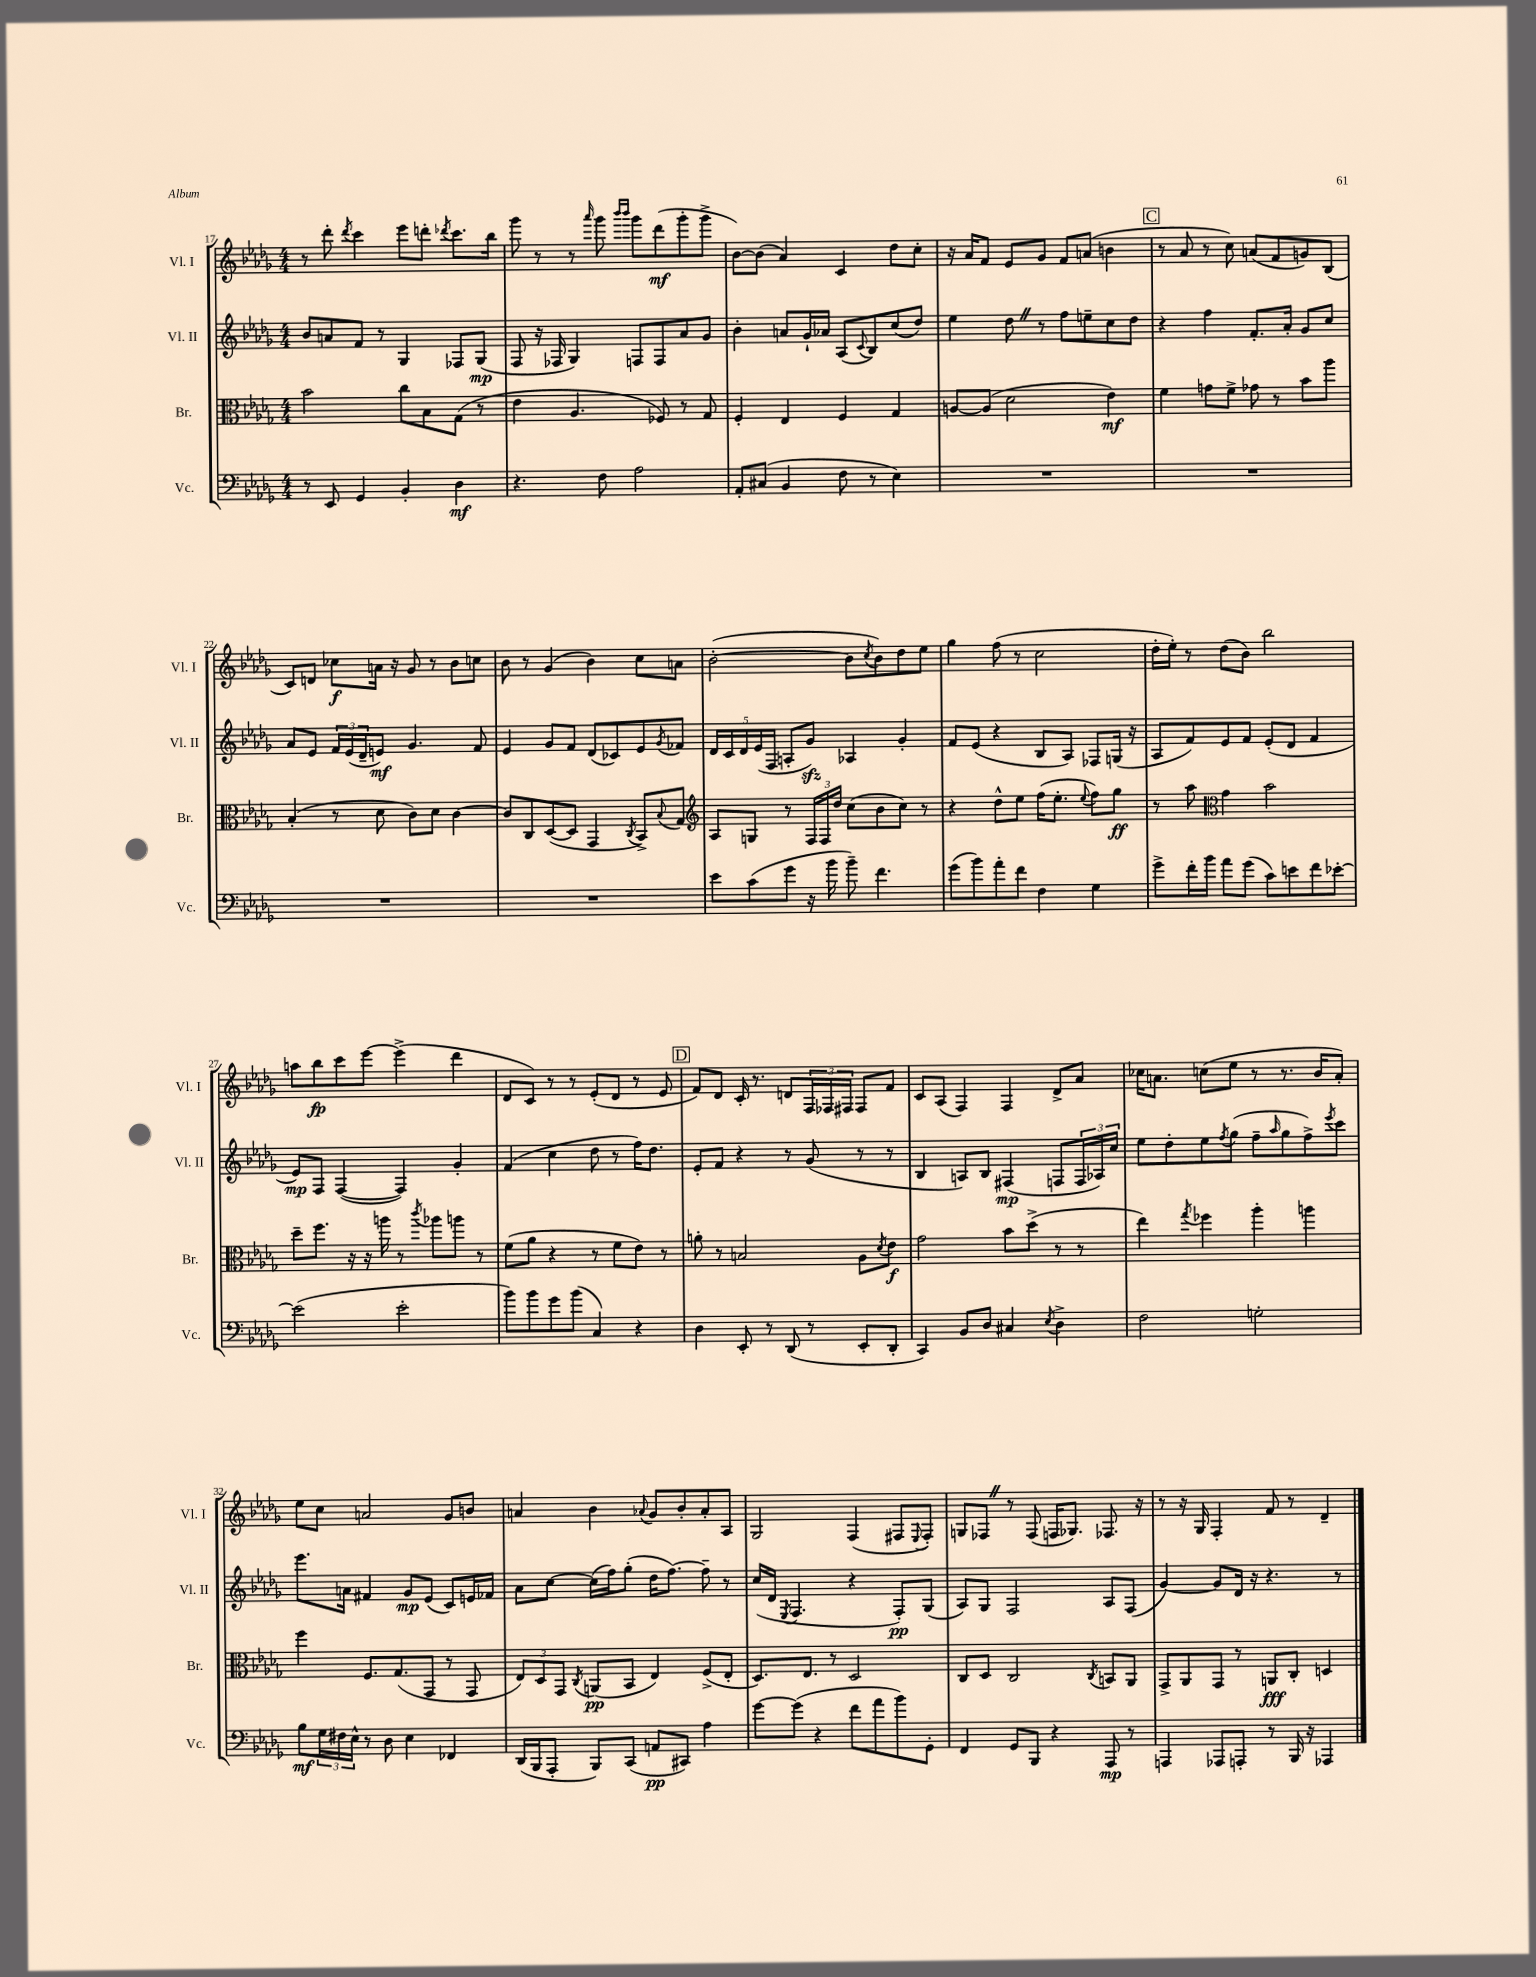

**kern	**kern	**kern	**kern
*staff4	*staff3	*staff2	*staff1
*clefF4	*clefC3	*clefG2	*clefG2
*k[b-e-a-d-g-]	*k[b-e-a-d-g-]	*k[b-e-a-d-g-]	*k[b-e-a-d-g-]
*M4/4	*M4/4	*M4/4	*M4/4
8r	2b-	8b-	8r
8EE-	.	8a	8ddd-'
.	.	.	8qddd-
4GG-	.	8f	4ccc
.	.	8r	.
4BB-'	8cc	4G-	8eee-
.	8B-	.	8ddd'
.	.	.	8qddd-
4D-	(8G-	8F-	8.ccc
.	8r	(8G-	.
.	.	.	16bb-
=	=	=	=
4.r	4e-	8F	8ggg-
.	.	16r	8r
.	.	16F-	.
.	4.A-	4G-)	8r
.	.	.	16qqaaa-
8F	.	.	8ggg-
.	.	.	16qqbbb-
.	.	.	16qqbbb-
2A-	.	8F	8ggg-
.	8F-)	8F	(8ddd-
.	8r	8a-	8ggg-'
.	8G-	8g-	8ggg-^
=	=	=	=
8AA-'	4F'	4b-'	[8b-)
(8C#	.	.	(8b-]
4BB-	4E-	8a	4a-)
.	.	16g-`	.
.	.	16a-	.
8F	4F	(8A-	4c
.	.	8qqc	.
8r	.	8B-)	.
4E-)	4G-	(8cc	8dd-
.	.	8dd-)	8cc'
=	=	=	=
1r	[8A	4ee-	16r
.	.	.	16a-
.	(8A]	.	8f
.	2d-	8dd-	8e-
.	.	8r	8g-
.	.	8ff	8f
.	.	8ee~	(8a
.	4e-)	8cc	4b
.	.	8dd-	.
=	=	=	=
1r	4f	4r	8r
.	.	.	8a-
.	8g	4ff	8r
.	8f^	.	8cc)
.	8g-	8.f'	(8a
.	8r	.	8f
.	.	16a-'	.
.	8b-	8g-	8g)
.	8aa-	8cc	(8B-
=	=	=	=
1r	(4B-'	8a-	8c)
.	.	8e-	8d
.	8r	24f	8cc-
.	.	(24e-	.
.	.	24d-~	.
.	8d-	8e)	16a
.	.	.	16r
.	8c)	4.g-	8g-
.	8d-	.	8r
.	[4c	.	8b-
.	.	8f	8cc
=	=	=	=
1r	8c]	4e-	8b-
.	8C	.	8r
.	([8D-	8g-	(4g-
.	8D-]	8f	.
.	4GG-	(8d-	4b-)
.	.	8c-)	.
.	8qC	.	.
.	8BB-^)	8e-	8cc
.	8qqB-	8qg-	.
.	8G-	8f-	8a
=	=	=	=
*	*clefG2	*	*
8e-	8A-	20d-	([2b-'
.	.	20c	.
.	.	20d-	.
(8c	8G	.	.
.	.	(20e-	.
.	.	20F	.
8g-	8r	8A'	.
16r	24F	8g-)	.
.	24F	.	.
16b-	.	.	.
.	24dd-	.	.
8b-~)	(8cc	4A-	8b-]
.	.	.	8qcc
4.f	8b-	.	8b-)
.	8cc)	4g-'	8dd-
.	8r	.	8ee-
=	=	=	=
(8g-	4r	8f	4gg-
8b-)	.	(8e-	.
8a-'	8dd-^^	4r	(8ff
8f	8ee-	.	8r
4F	(16ff	8B-	2cc
.	8.ee-'	.	.
.	.	8A-)	.
.	8qqee-	.	.
4G-	8ff)	8F-	.
.	8gg-	(16G	.
.	.	16r	.
=	=	=	=
8g-^	8r	8A-	16dd-'
.	.	.	16ee-')
16f'	8aa-	8f)	8r
16b-	.	.	.
*	*clefC3	*	*
8a-	4g-	8e-	(8dd-
(8g-	.	8f	8b-)
8c)	2b-	(8e-'	2bb-
8e	.	8d-	.
8f	.	4f	.
[8e-'	.	.	.
=	=	=	=
(2e-]	8dd-~	8e-)	8aa
.	8.ff	8F	8bb-
.	.	([4F	8ccc
.	16r	.	.
.	16r	.	[8eee-
.	16aa	.	.
2e-'	8r	4F])	(4eee-^]
.	8qccc	.	.
.	8aa-	.	.
.	8aa	4g-'	4ddd-
.	8r	.	.
=	=	=	=
8b-)	(8f	(4f	8d-
8b-	8a-	.	8c)
8g-	4r	4cc	8r
(8b-	.	.	8r
4C)	8r	8dd-	(8e-'
.	8f	8r	8d-
4r	8e-)	16ff)	8r
.	.	8.dd-	.
.	8r	.	8e-
=	=	=	=
4D-	8a'	8e-'	8f)
.	8r	8f	8d-
8EE-'	2B	4r	16c'
.	.	.	8.r
8r	.	.	.
(8DD-	.	8r	8d
8r	.	(8g-	24F
.	.	.	24F-
.	.	.	24F#
8EE-'	8A-	8r	8F#
.	8qd-	.	.
8DD-'	8e-	8r	8f
=	=	=	=
4CC)	2g-	4B-	8c
.	.	.	(8A-
8BB-	.	8A)	4F)
8D-	.	8B-	.
4C#	8b-	(4F#	4F
.	(8dd-^	.	.
8qE-	.	.	.
4D-^	8r	8F	8d-^
.	8r	24F	8a-
.	.	24A-)	.
.	.	24cc	.
=	=	=	=
2F	4ee-)	8ee-	16cc-
.	.	.	8.a
.	.	8dd-'	.
.	8qgg-	.	.
.	4ff-	8ee-	(8cc
.	.	8qff	.
.	.	(8gg-	8ee-
2G'	4aa-'	8ff~	8r
.	.	16qqaa-	.
.	.	8gg-	8.r
.	4aa	8ff^)	.
.	.	.	16b-
.	.	8qeee-	.
.	.	8ccc	8a')
=	=	=	=
8B-	4ff	8.eee-	8ee-
24G-	.	.	8cc
24F#	.	.	.
.	.	16a	.
24E-^^	.	.	.
8r	8.F	4f#	2a
8D-	.	.	.
.	(8.G-	.	.
4E-	.	8g-	.
.	8GG-	(8e-	.
4FF-	8r	8c)	8g-
.	8GG-	16e	8b
.	.	16f-	.
=	=	=	=
(16DD-	12E-)	8a-	4a
16BBB-	.	.	.
.	12D-	.	.
8AAA-'	.	[8cc	.
.	12GG-	.	.
.	8qC	.	.
8BBB-)	(8AA	(16cc]	4b-
.	.	16ff)	.
(8CC	8BB-	(8gg-'	.
.	.	.	8qqa-
8AA	4E-)	16dd-	8g-
.	.	[8.ff)	.
8CC#)	.	.	8b-'
4A-	(8F^	8ff~]	8a-'
.	8E-'	8r	8A-
=	=	=	=
[8g-	8.D-)	(16cc	2G-
.	.	16d-	.
.	.	8qE-	.
(8g-]	.	4.F	.
.	8.E-	.	.
4r	.	.	.
.	8r	.	.
8f	2D-	4r	(4F
8a-	.	.	.
8b-)	.	8F')	8F#
.	.	.	8qqE-
8GG-'	.	(8G-	8F#')
=	=	=	=
4FF	8C	8A-)	8G
.	8D-	8G-	8F-
8GG-	2C	2F	8r
8BBB-	.	.	(8F-
4r	.	.	16F
.	.	.	8.G-)
.	8qC	.	.
8AAA-	8BB	8A-	8.F-
8r	8AA-	(8F	.
.	.	.	16r
=	=	=	=
4AAA	8GG-^	[4g-)	8r
.	8AA-	.	16r
.	.	.	16G-
8AAA-	8GG-	8g-]	4F'
8AAA'	8r	16d-	.
.	.	16r	.
8r	8AA	4.r	8f
16BBB-	8C'	.	8r
16r	.	.	.
4AAA-	4D	.	4d-~
.	.	8r	.
==	==	==	==
*-	*-	*-	*-
